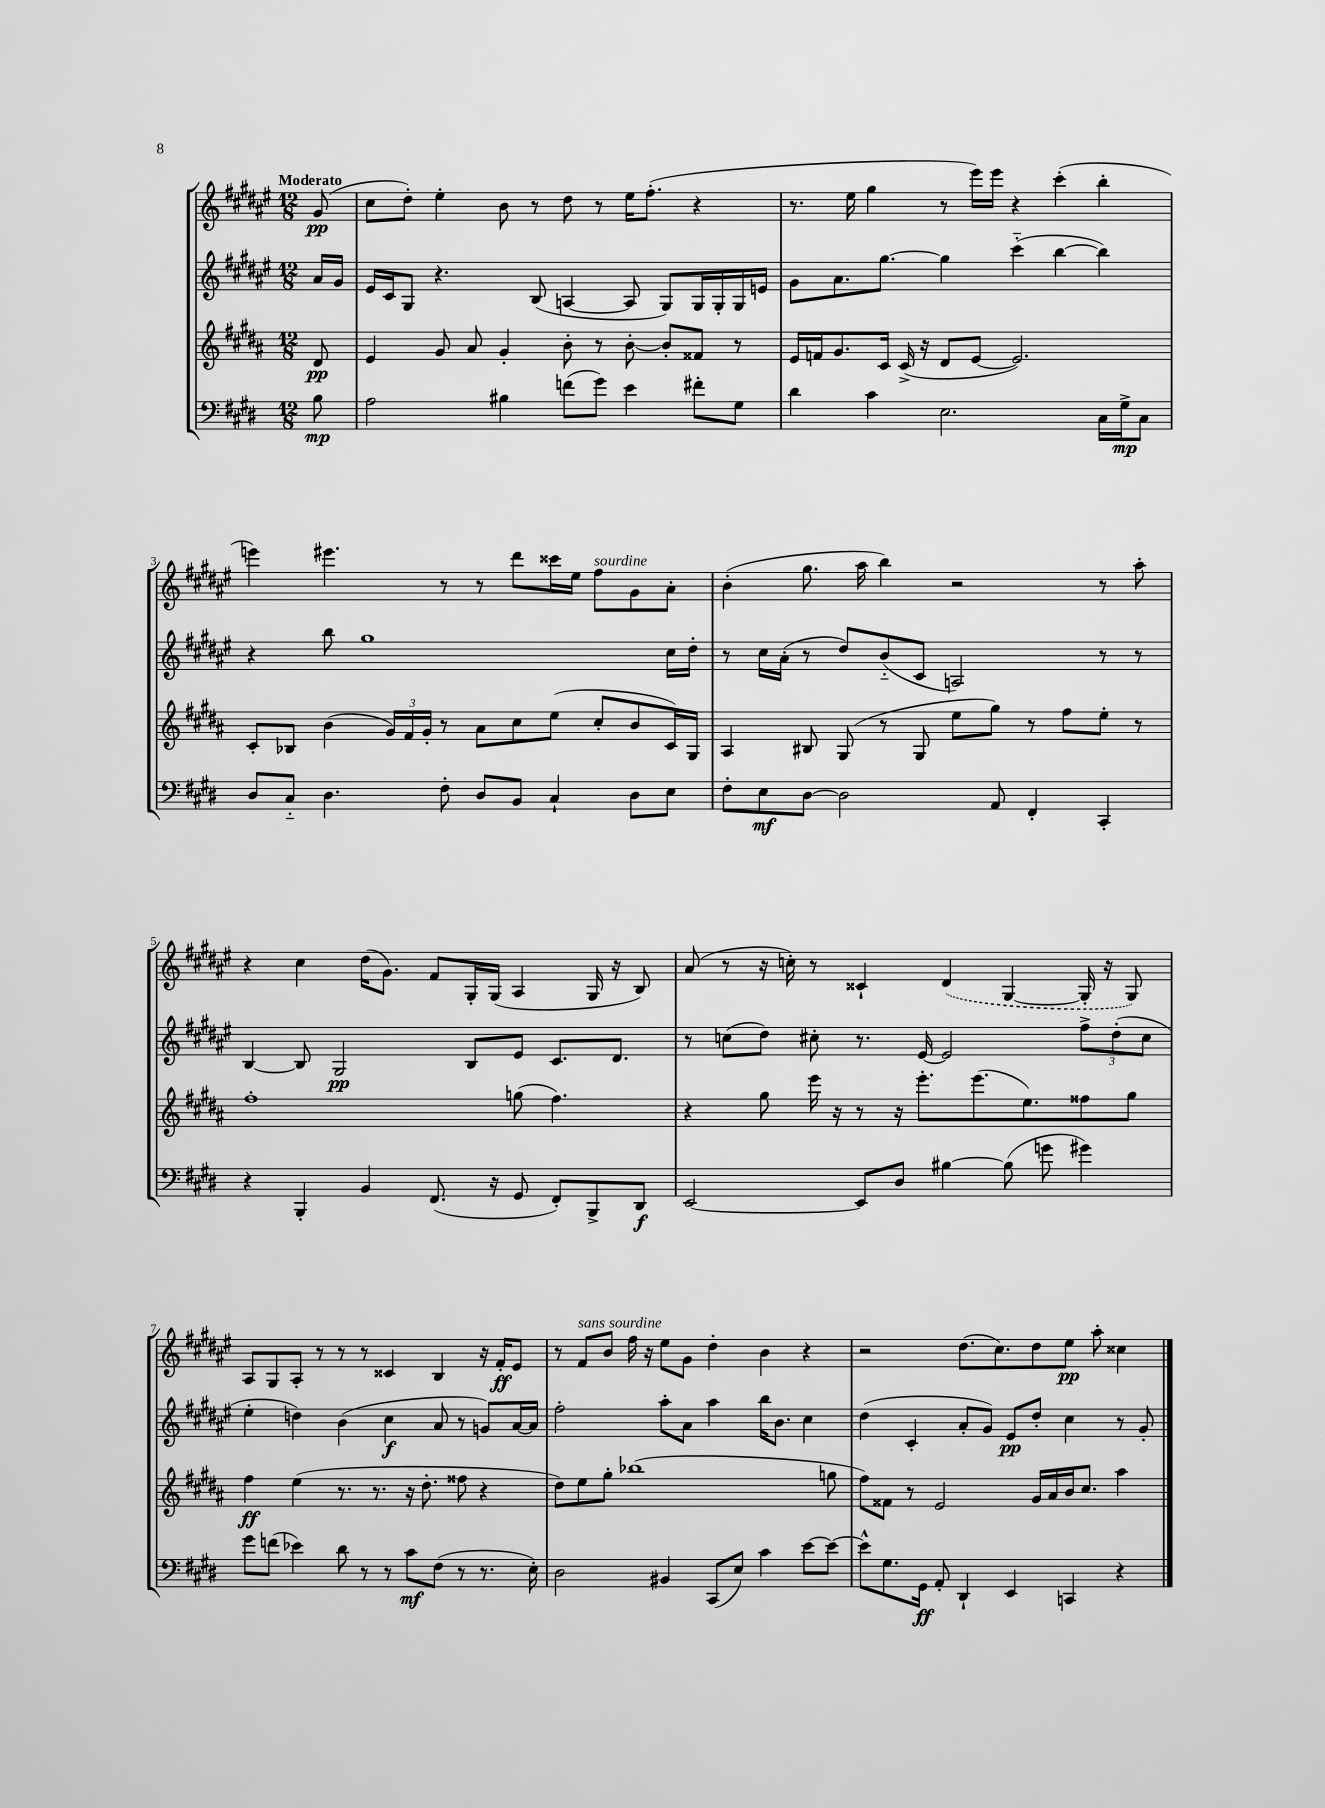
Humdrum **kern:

**kern	**kern	**kern	**kern
*staff4	*staff3	*staff2	*staff1
*clefF4	*clefG2	*clefG2	*clefG2
*k[f#c#g#d#]	*k[f#c#g#d#a#]	*k[f#c#g#d#a#e#]	*k[f#c#g#d#a#e#]
*M12/8	*M12/8	*M12/8	*M12/8
8B	8d#	16a#	(8g#
.	.	16g#	.
=	=	=	=
2A	4e	16e#	8cc#
.	.	16c#	.
.	.	8G#	8dd#')
.	8g#	4.r	4ee#'
.	8a#	.	.
4B#	4g#'	.	8b
.	.	(8B	8r
(8f	8b'	[4A	8dd#
8g#)	8r	.	8r
4e	[8b'	8A]	16ee#
.	.	.	(8.ff#'
.	8b']	8G#)	.
8f#'	8f##	16G#	4r
.	.	16G#'	.
8G#	8r	16G#	.
.	.	16e	.
=	=	=	=
4d#	16e	8g#	8.r
.	16f	.	.
.	8.g#	8.a#	.
.	.	.	16ee#
4c#	.	.	4gg#
.	16c#	[8.gg#	.
.	(16c#^	.	.
.	16r	.	.
2.E	8d#	4gg#]	8r
.	[8e	.	16eee#)
.	.	.	16eee#
.	2.e])	(4ccc#'~	4r
.	.	[4bb	(4ccc#'
16C#	.	4bb])	4bb'
16G#^	.	.	.
8C#	.	.	.
=	=	=	=
8D#	8c#'	4r	4eee)
8C#'~	8B-	.	.
4.D#	(4b	8bb	4.eee#
.	.	1gg#	.
.	24g#)	.	.
.	24f#	.	.
.	24g#'	.	.
8F#'	8r	.	8r
8D#	8a#	.	8r
8BB	8cc#	.	8ddd#
4C#`	(8ee	.	16ccc##
.	.	.	16ee#
.	8cc#'	.	8ff#
8D#	8b	.	8g#
8E	16c#)	16cc#	8a#'
.	16G#	16dd#'	.
=	=	=	=
8F#'	4A#	8r	(4b'
8E	.	16cc#	.
.	.	(16a#'	.
[8D#	8B#	8r	8.gg#
2D#]	(8G#	8dd#)	.
.	.	.	16aa#
.	8r	(8b'~	4bb)
.	8G#	8c#	.
.	8ee	2A)	2r
8AA	8gg#)	.	.
4FF#'	8r	.	.
.	8ff#	.	.
4CC#'	8ee'	8r	8r
.	8r	8r	8aa#'
=	=	=	=
4r	1ff#'	[4B	4r
4BBB'	.	8B]	4cc#
.	.	2G#	.
4BB	.	.	(16dd#
.	.	.	8.g#)
(8.FF#	.	.	8f#
.	.	8B	16G#'
16r	.	.	(16G#
8GG#	(8gg	8e#	4A#
8FF#')	4.ff#)	8.c#	.
8BBB^	.	.	16G#
.	.	8.d#	16r
8DD#	.	.	8B)
=	=	=	=
[2EE	4r	8r	(8a#
.	.	(8cc	8r
.	8gg#	8dd#)	16r
.	.	.	16cc')
.	16eee	8cc#'	8r
.	16r	.	.
8EE]	8r	8.r	4c##`
8D#	16r	.	.
.	8.eee'	[16e#	.
[4B#	.	2e#]	(4d#
.	(8.eee	.	.
(8B#]	.	.	[4G#
.	8.ee)	.	.
8g	.	.	.
4g#)	8ff##	12ff#^	16G#']
.	.	.	16r
.	.	(12dd#'	.
.	8gg#	.	8G#)
.	.	12cc#	.
=	=	=	=
8g#	4ff#	4ee#'	8A#
(8f	.	.	8G#
4e-)	(4ee	4dd)	8A#'
.	.	.	8r
8d#	8.r	(4b	8r
8r	.	.	8r
.	8.r	.	.
8r	.	4cc#	4c##
8c#	16r	.	.
.	8.dd#'	.	.
(8F#	.	8a#	4B
8r	8ff##	8r	.
8.r	4r	8g)	16r
.	.	.	16f#'
.	.	[16a#	8e#
16E')	.	16a#]	.
=	=	=	=
2D#	8dd#)	2ff#'	8r
.	8ee	.	8f#
.	8gg#'	.	8b
.	(1bb-	.	16ff#
.	.	.	16r
4BB#	.	8aa#'	8ee#
.	.	8a#	8g#
(8CC#	.	4aa#	4dd#'
8E)	.	.	.
4c#	.	16bb	4b
.	.	8.b	.
[8e	.	4cc#	4r
8e_	8gg	.	.
=	=	=	=
8e^^]	8ff#)	(4dd#	2r
8.G#	8f##	.	.
.	8r	4c#'	.
16GG#	.	.	.
8AA'	2e	.	.
4DD#`	.	8a#'	(8.dd#
.	.	8g#)	.
.	.	.	8.cc#)
4EE	.	8e#	.
.	16g#	8dd#'	8dd#
.	16a#	.	.
4CC	16b	4cc#	8ee#
.	8.cc#	.	.
.	.	.	8aa#'
4r	4aa#	8r	4cc##
.	.	8g#'	.
==	==	==	==
*-	*-	*-	*-
